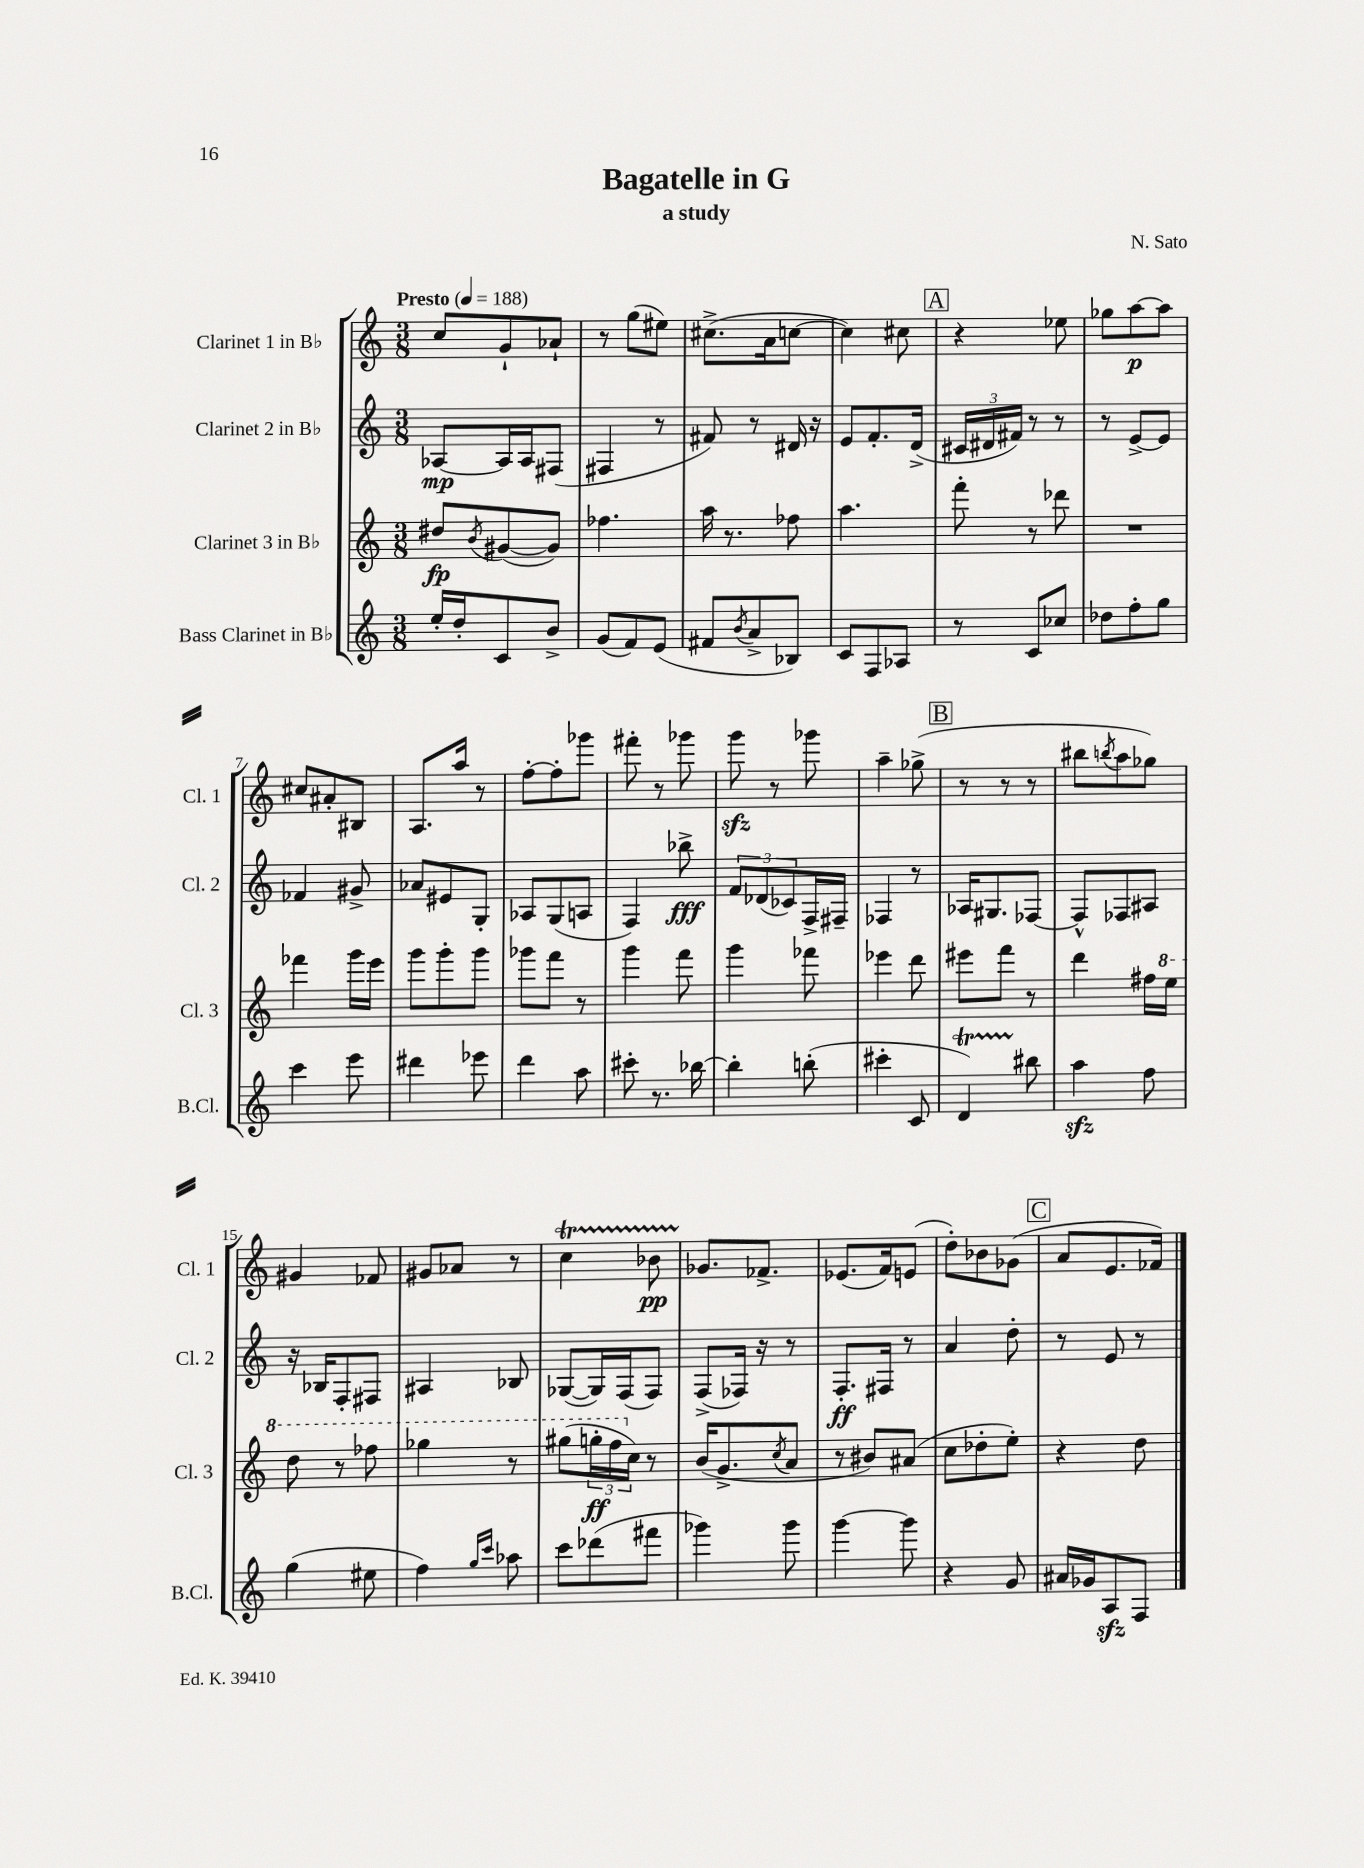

**kern	**kern	**dynam	**kern	**dynam	**kern	**dynam
*part4	*part3	*part3	*part2	*part2	*part1	*part1
*staff4	*staff3	*staff3	*staff2	*staff2	*staff1	*staff1
*I"Bass Clarinet in B♭	*I"Clarinet 3 in B♭	*	*I"Clarinet 2 in B♭	*	*I"Clarinet 1 in B♭	*
*I'B.Cl.	*I'Cl. 3	*	*I'Cl. 2	*	*I'Cl. 1	*
*clefG2	*clefG2	*	*clefG2	*	*clefG2	*
*k[]	*k[]	*	*k[]	*	*k[]	*
*M3/8	*M3/8	*	*M3/8	*	*M3/8	*
*MM188	*MM188	*	*MM188	*	*MM188	*
=1	=1	=1	=1	=1	=1	=1
!	!	!	!	!	!LO:TX:a:B:t=Presto	!
16ee'/LL	8dd#X/L	fp	[8A-X/L	mp	8cc/L	.
16dd'/J	.	.	.	.	.	.
.	8qb/	.	.	.	.	.
8c/	([8g#X/	.	16A-/L]	.	8g`/	.
.	.	.	16A-/J	.	.	.
8b^/J	8g#/J])	.	(8F#X/J	.	8a-X`/J	.
=2	=2	=2	=2	=2	=2	=2
(8g/L	4.ff-X\	.	4F#X/	.	8r	.
8f/)	.	.	.	.	(8gg\L	.
(8e/J	.	.	8r	.	8ee#X\J)	.
=3	=3	=3	=3	=3	=3	=3
8f#X/L	16aa\	.	8f#X/)	.	(8.cc#X^\L	.
.	8.r	.	.	.	.	.
8qb/	.	.	.	.	.	.
8a^/	.	.	8r	.	.	.
.	.	.	.	.	16a\k	.
8B-X/J)	8ff-X\	.	16d#X/	.	[8ccn\J	.
.	.	.	16r	.	.	.
=4	=4	=4	=4	=4	=4	=4
8c/L	4.aa\	.	8e/L	.	4cc\])	.
8F/	.	.	8.f'/	.	.	.
8A-X/J	.	.	.	.	8cc#X\	.
.	.	.	(16d^/Jk	.	.	.
!!LO:REH:place=s1:t=A
=5	=5	=5	=5	=5	=5	=5
8r	8fff'\	.	24c#X/LL	.	4r	.
.	.	.	24d#X/	.	.	.
.	.	.	24f#X/JJ)	.	.	.
8c/L	8r	.	8r	.	.	.
8cc-X/J	8ddd-X\	.	8r	.	8ee-X\	.
=6	=6	=6	=6	=6	=6	=6
8dd-X\L	4.r	.	8r	.	8gg-X\L	.
8ff'\	.	.	[8e^/L	.	[8aa\	p
8gg\J	.	.	8e/J]	.	8aa\J]	.
!!LO:LB:g=z
=7	=7	=7	=7	=7	=7	=7
4ccc\	4fff-X\	.	4f-X/	.	8cc#X/L	.
.	.	.	.	.	8a#X'/	.
8eee\	16ggg\LL	.	8g#X^/	.	8B#X/J	.
.	16eee\JJ	.	.	.	.	.
=8	=8	=8	=8	=8	=8	=8
4ddd#X\	8ggg\L	.	8a-X/L	.	8.A/L	.
.	8ggg'\	.	8e#X/	.	.	.
.	.	.	.	.	16aa/Jk	.
8eee-X\	8ggg\J	.	8G'/J	.	8r	.
=9	=9	=9	=9	=9	=9	=9
4ddd\	8ggg-X\L	.	8A-X/L	.	[8ff'\L	.
.	8fff\J	.	(8G/	.	8ff'\]	.
8aa\	8r	.	8An/J	.	8ggg-X\J	.
=10	=10	=10	=10	=10	=10	=10
8ccc#X'\	4ggg\	.	4F/)	.	8fff#X'\	.
8.r	.	.	.	.	8r	.
.	8fff\	.	8bb-X^\	fff	8ggg-X\	.
[16bb-X\	.	.	.	.	.	.
=11	=11	=11	=11	=11	=11	=11
4bb-'\]	4ggg\	.	12f/L	.	8gggzz\	.
.	.	.	(12d-X/	.	.	.
.	.	.	.	.	8r	.
.	.	.	12c-X/)	.	.	.
(8bbn'\	8fff-X\	.	16F^/L	.	8ggg-X\	.
.	.	.	16F#X~/JJ	.	.	.
=12	=12	=12	=12	=12	=12	=12
4ccc#X'\	4eee-X\	.	4F-X/	.	4aa~\	.
8c/	8ddd\	.	8r	.	(8gg-X^\	.
!!LO:REH:place=s1:t=B
=13	=13	=13	=13	=13	=13	=13
4dT/)	8eee#X\L	.	16A-X/KL	.	8r	.
.	.	.	8.G#X/	.	.	.
.	8fff\J	.	.	.	8r	.
8bb#X\	8r	.	[8F-X/J	.	8r	.
=14	=14	=14	=14	=14	=14	=14
4aazz\	4ddd\	.	8F-^^/L]	.	8bb#X\L	.
.	.	.	.	.	8qbbn/	.
.	.	.	8F-X/	.	8aa\	.
8ff\	16ff#X\LL	.	8A#X/J	.	8gg-X\J)	.
*	*8va	*	*	*	*	*
.	16eee\JJ	.	.	.	.	.
!!LO:LB:g=z
=15	=15	=15	=15	=15	=15	=15
(4gg\	8ddd\	.	16r	.	4g#X/	.
.	.	.	16B-X/KL	.	.	.
.	8r	.	8F'/	.	.	.
8ee#X\	8fff-X\	.	8F#X/J	.	8f-X/	.
=16	=16	=16	=16	=16	=16	=16
4ff\)	4ggg-X\	.	4A#X/	.	8g#X/L	.
.	.	.	.	.	8a-X/J	.
16qqgg/LL	.	.	.	.	.	.
16qqccc/JJ	.	.	.	.	.	.
8aa-X\	8r	.	8B-X/	.	8r	.
=17	=17	=17	=17	=17	=17	=17
8ccc\L	(8ggg#X\L	.	([8G-X/L	.	4ccT\	.
(8ddd-X\	24gggn'\L	ff	16G-/L])	.	.	.
.	24fff\	.	.	.	.	.
.	.	.	(16F/J	.	.	.
*	*X8va	*	*	*	*	*
.	24cc\JJ)	.	.	.	.	.
8fff#X\J	8r	.	8F/J)	.	8b-XTTT\	pp
=18	=18	=18	=18	=18	=18	=18
4ggg-X\)	(16b/KL	.	(8F^/L	.	8.g-X/L	.
.	8.g^/	.	.	.	.	.
.	.	.	16F-X/Jk)	.	.	.
.	.	.	16r	.	8.f-X^/J	.
.	8qcc/	.	.	.	.	.
8ggg-\	8a/J	.	8r	.	.	.
=19	=19	=19	=19	=19	=19	=19
[4ggg\	8r	.	8.F'/L	ff	(8.e-X/L	.
.	8b#X/L)	.	.	.	.	.
.	.	.	16F#X/Jk	.	16f/k)	.
8ggg\]	(8a#X/J	.	8r	.	(8en/J	.
=20	=20	=20	=20	=20	=20	=20
4r	8cc\L	.	4a/	.	8dd'\L)	.
.	8dd-X'\	.	.	.	8b-X\	.
8g/	8ee'\J)	.	8dd'\	.	(8g-X\J	.
!!LO:REH:place=s1:t=C
=21	=21	=21	=21	=21	=21	=21
16a#X/LL	4r	.	8r	.	8a/L	.
16g-X/J	.	.	.	.	.	.
8Azz/	.	.	8e/	.	8.e/	.
8F/J	8dd\	.	8r	.	.	.
.	.	.	.	.	16f-X/Jk)	.
==	==	==	==	==	==	==
*-	*-	*-	*-	*-	*-	*-
